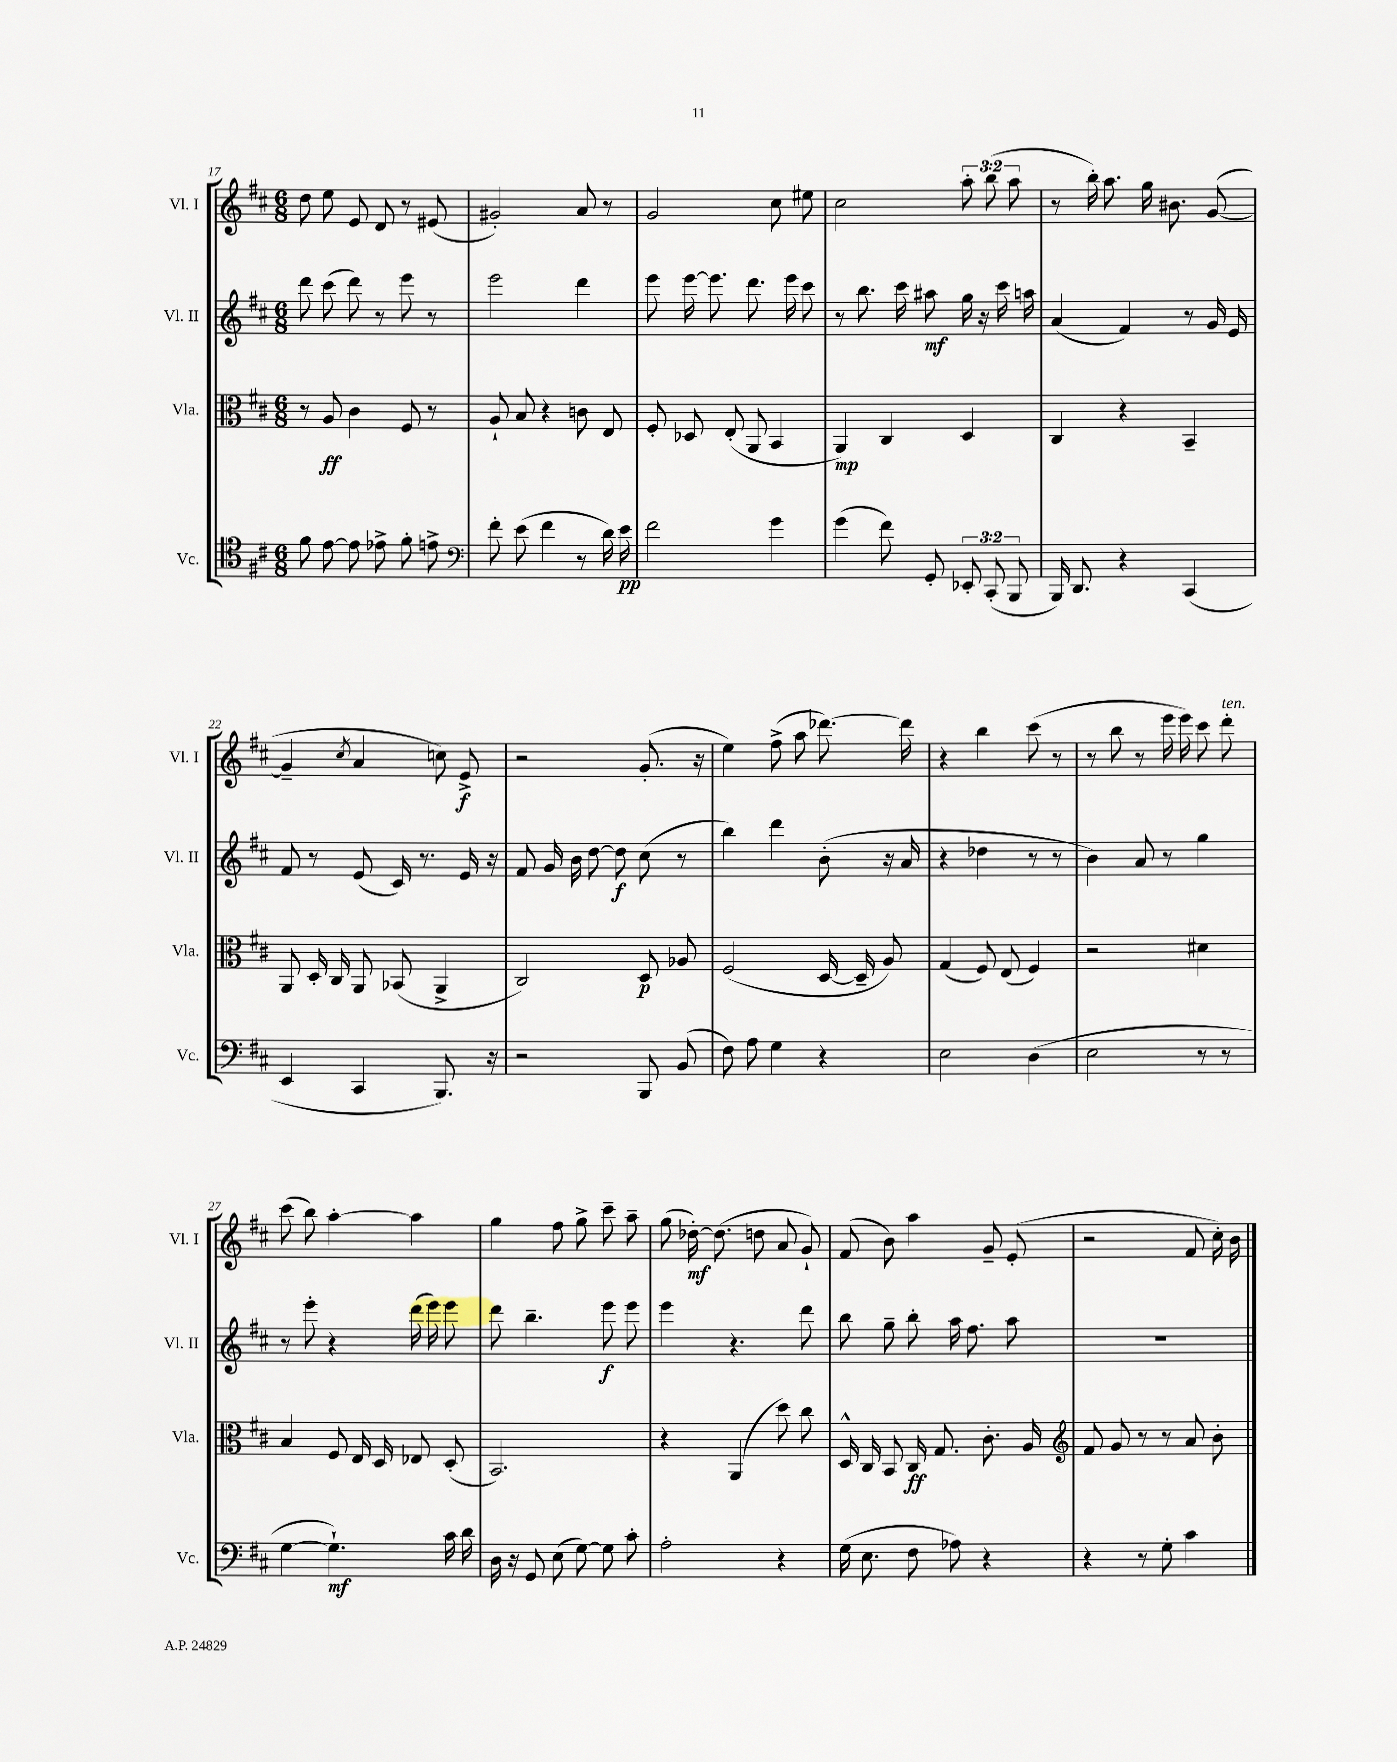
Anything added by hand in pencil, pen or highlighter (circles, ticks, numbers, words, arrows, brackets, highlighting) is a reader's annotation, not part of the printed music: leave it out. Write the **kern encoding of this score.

**kern	**kern	**kern	**kern
*staff4	*staff3	*staff2	*staff1
*clefC4	*clefC3	*clefG2	*clefG2
*k[f#c#]	*k[f#c#]	*k[f#c#]	*k[f#c#]
*M6/8	*M6/8	*M6/8	*M6/8
8f#	8r	8ddd	8dd
[8e	8A	(8ccc#	8ee
8e]	4c#	8ddd)	8e
8e-^	.	8r	8d
8f#'	8F#	8eee	8r
8e^	8r	8r	(8e#
=	=	=	=
*clefF4	*	*	*
8f#'	8A`	2eee	2g#')
(8e	8B	.	.
4f#	4r	.	.
8r	8c	4ddd	8a
16d)	8E	.	8r
16e	.	.	.
=	=	=	=
2f#	8F#'	8eee	2g
.	8D-	[16eee	.
.	.	8.eee]	.
.	(8E'	.	.
.	8AA	8.ddd	.
4g	4BB	.	8cc#
.	.	16eee	.
.	.	8ccc#	8ee#
=	=	=	=
(4g	4AA)	8r	2cc#
.	.	8.bb	.
8f#)	4C#	.	.
.	.	16ccc#	.
8GG'	.	8aa#	.
12EE-'	4D	16gg	12aa'
.	.	16r	.
(12CC#'	.	.	(12bb
.	.	16ccc#	.
12BBB	.	.	12aa
.	.	16aa	.
=	=	=	=
16BBB)	4C#	(4a	8r
8.DD	.	.	.
.	.	.	16bb')
.	.	.	8.aa
4r	4r	4f#)	.
.	.	.	16gg
.	.	.	8.b#
(4CC#	4BB~	8r	.
.	.	16g	([8g
.	.	16e	.
=	=	=	=
4EE	8AA	8f#	4g~]
.	16D'	8r	.
.	16C#	.	.
.	.	.	8qcc#
4CC#	8AA	(8e	4a
.	(8BB-	16c#)	.
.	.	8.r	.
8.BBB)	4AA^	.	8cc)
.	.	16e	8e^
16r	.	16r	.
=	=	=	=
2r	2C#)	8f#	2r
.	.	16g	.
.	.	16b	.
.	.	[8dd	.
.	.	8dd]	.
8BBB	8D	(8cc#	(8.g'
(8BB	8A-	8r	.
.	.	.	16r
=	=	=	=
8F#)	(2F#	4bb)	4ee)
8A	.	.	.
4G	.	4ddd	(8ff#^
.	.	.	8aa
4r	[16D	(8b'	[8.ddd-)
.	16D~]	.	.
.	8A)	16r	.
.	.	16a	16ddd-]
=	=	=	=
2E	(4G	4r	4r
.	8F#)	4dd-	4bb
.	(8E	.	.
(4D	4F#)	8r	(8ccc#
.	.	8r	8r
=	=	=	=
2E	2r	4b)	8r
.	.	.	8bb
.	.	8a	8r
.	.	8r	16eee
.	.	.	16eee)
8r	4d#	4gg	8ccc#
8r	.	.	8ddd'
=	=	=	=
[4G	4B	8r	(8ccc#
.	.	8eee'	8bb)
4.G`])	8F#	4r	[4aa'
.	16E	.	.
.	16D	.	.
.	8E-	(16ddd	4aa]
.	.	16eee)	.
16c#	(8D'	8eee	.
16d	.	.	.
=	=	=	=
16D	2.BB)	8ddd	4gg
16r	.	.	.
8GG	.	4.bb~	.
(8E	.	.	8ff#
[8G)	.	.	8gg^
8G]	.	8eee	8ccc#~
8c#'	.	8eee	8aa~
=	=	=	=
2A'	4r	4eee	(8gg
.	.	.	[16dd-')
.	.	.	(8.dd-]
.	(4AA	4.r	.
.	.	.	8dd
4r	8dd)	.	8a
.	8cc#	8ddd	8g`)
=	=	=	=
(16G	16D^^	8bb	(8f#
8.E	16C#	.	.
.	8BB	8gg~	8b)
8F#	16C#	8bb'	4aa
.	8.G	.	.
8A-)	.	16aa	.
.	.	8.ff#	.
4r	8.c#'	.	8g~
.	.	8aa	(8e'
.	16A	.	.
=	=	=	=
*	*clefG2	*	*
4r	8f#	2.r	2r
.	8g	.	.
8r	8r	.	.
8G'	8r	.	.
4c#	8a	.	8f#
.	8b'	.	16cc#')
.	.	.	16b
==	==	==	==
*-	*-	*-	*-
